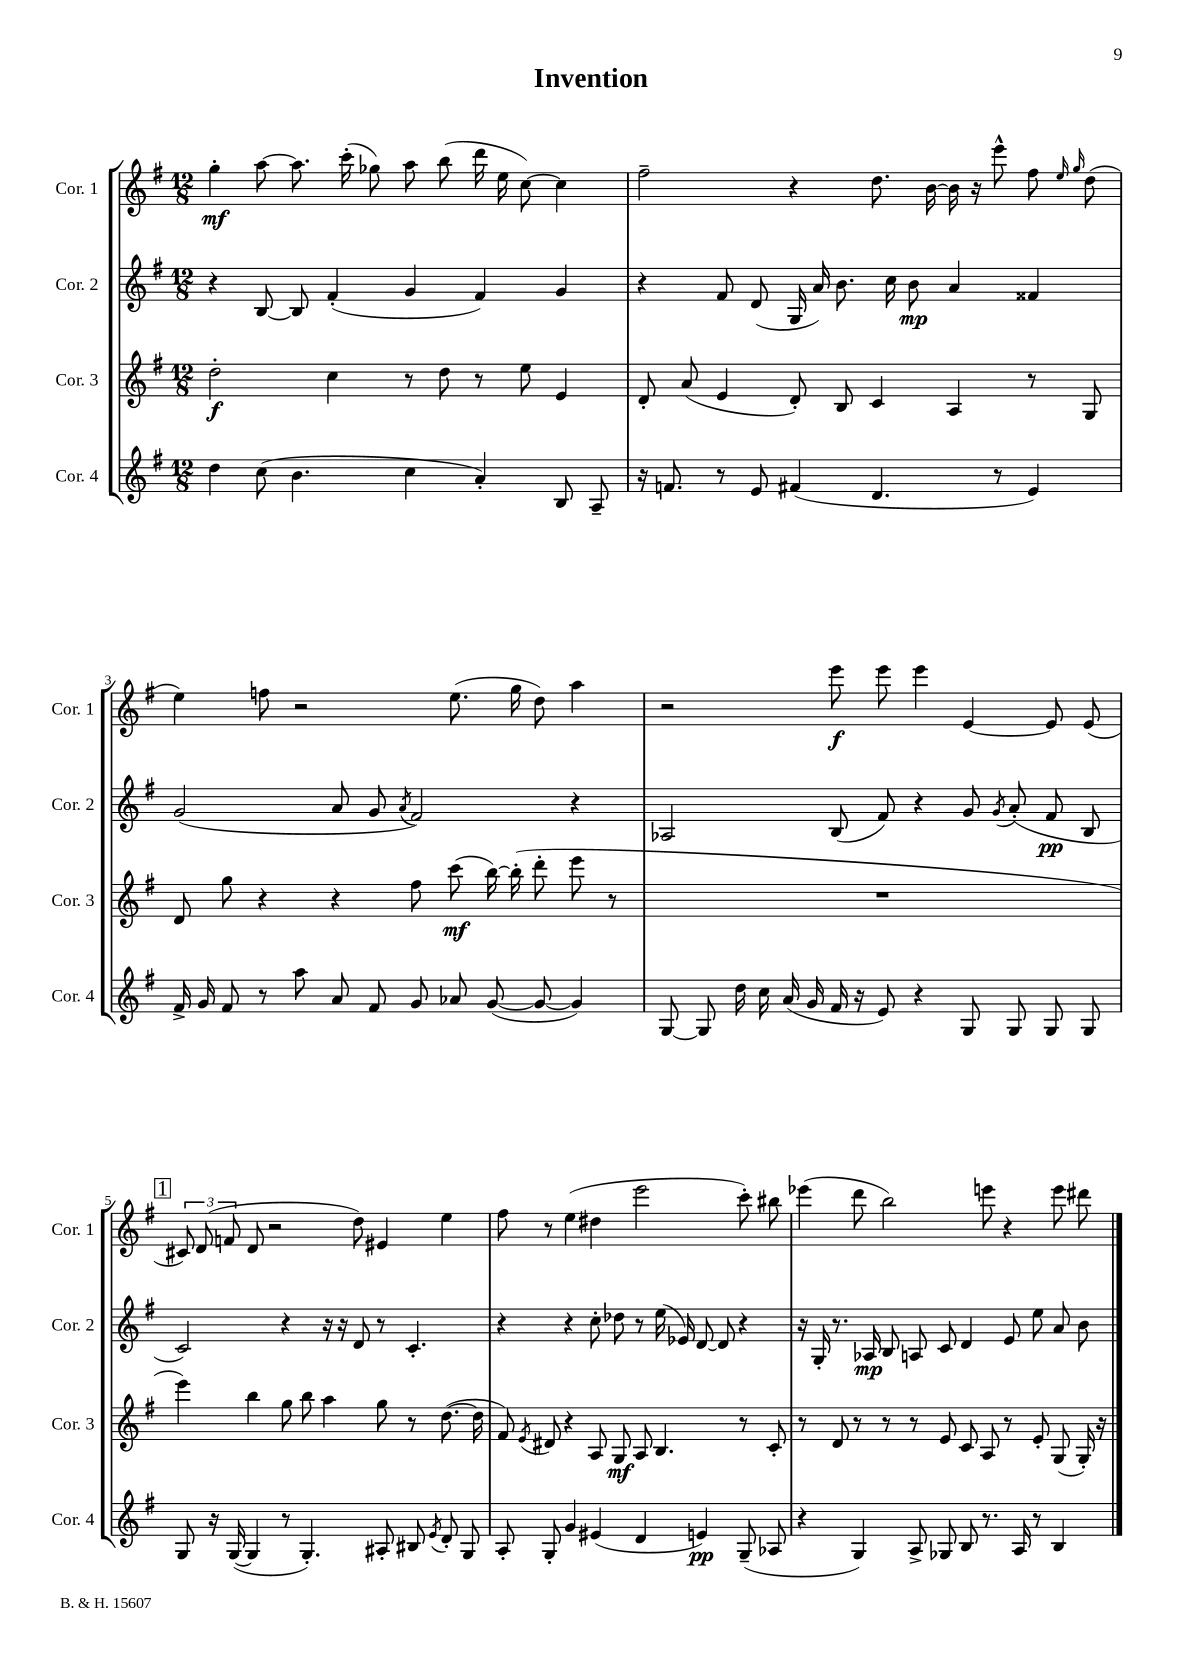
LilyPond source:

\header { title = "Invention" }
<<
\new StaffGroup <<
\new Staff = "s0" \with { instrumentName = "Cor. 1" shortInstrumentName = "Cor. 1" } {
    \clef treble \key g \major \numericTimeSignature \time 12/8
    \autoBeamOff g''4-.\mf a''8~ a''8. c'''16-.( ges''8) a''8 b''8( d'''16 e''16 c''8~) c''4 |
    fis''2-- r4 d''8. b'16~ b'16 r16 e'''8-^ fis''8 \grace { e''16 g''16 } d''8( |
    e''4) f''8 r2 e''8.( g''16 d''8) a''4 |
    r2 e'''8\f e'''8 e'''4 e'4~ e'8 e'8( |
    \mark \markup { \box "1" } \tuplet 3/2 { cis'8) d'8( f'8 } d'8 r2 d''8) eis'4 e''4 |
    fis''8 r8 e''4( dis''4 e'''2 c'''8-.) bis''8 |
    ees'''4( d'''8 b''2) e'''8 r4 e'''8 dis'''8 \bar "|." |
}
\new Staff = "s1" \with { instrumentName = "Cor. 2" shortInstrumentName = "Cor. 2" } {
    \clef treble \key g \major \numericTimeSignature \time 12/8
    \autoBeamOff r4 b8~ b8 fis'4-.( g'4 fis'4) g'4 |
    r4 fis'8 d'8( g16 a'16) b'8. c''16 b'8\mp a'4 fisis'4 |
    g'2( a'8 g'8 \acciaccatura { a'8 } fis'2) r4 |
    aes2 b8( fis'8) r4 g'8 \acciaccatura { g'8 } a'8-.( fis'8\pp b8 |
    \mark \markup { \box "1" } c'2) r4 r16 r16 d'8 r8 c'4.-. |
    r4 r4 c''8-. des''8 r8 e''16( ees'16) d'8~ d'8 r4 |
    r16 g16-. r8. aes16\mp b8 a8 c'8 d'4 e'8 e''8 a'8 b'8 \bar "|." |
}
\new Staff = "s2" \with { instrumentName = "Cor. 3" shortInstrumentName = "Cor. 3" } {
    \clef treble \key g \major \numericTimeSignature \time 12/8
    \autoBeamOff d''2-.\f c''4 r8 d''8 r8 e''8 e'4 |
    d'8-. a'8( e'4 d'8-.) b8 c'4 a4 r8 g8 |
    d'8 g''8 r4 r4 fis''8 c'''8\mf( b''16~) b''16-.( d'''8-. e'''8 r8 |
    R1. |
    \mark \markup { \box "1" } e'''4) b''4 g''8 b''8 a''4 g''8 r8 d''8.~( d''16 |
    fis'8) \acciaccatura { e'8 } dis'8 r4 a8 g8\mf a8 b4. r8 c'8-. |
    r8 d'8 r8 r8 r8 e'8 c'8 a8 r8 e'8-. g8( g16-.) r16 \bar "|." |
}
\new Staff = "s3" \with { instrumentName = "Cor. 4" shortInstrumentName = "Cor. 4" } {
    \clef treble \key g \major \numericTimeSignature \time 12/8
    \autoBeamOff d''4 c''8( b'4. c''4 a'4-.) b8 a8-- |
    r16 f'8. r8 e'8 fis'4( d'4. r8 e'4) |
    fis'16-> g'16 fis'8 r8 a''8 a'8 fis'8 g'8 aes'8 g'8~( g'8~ g'4) |
    g8~ g8 d''16 c''16 a'16( g'16 fis'16 r16 e'8) r4 g8 g8 g8 g8 |
    \mark \markup { \box "1" } g8 r16 g16~( g4 r8 g4.-.) ais8-. bis8 \acciaccatura { e'8 } d'8-. g8 |
    a8-. g8-. g'4 eis'4( d'4 e'4\pp) g8--( aes8 |
    r4 g4) a8-> ges8 b8 r8. a16 r8 b4 \bar "|." |
}
>>
>>
